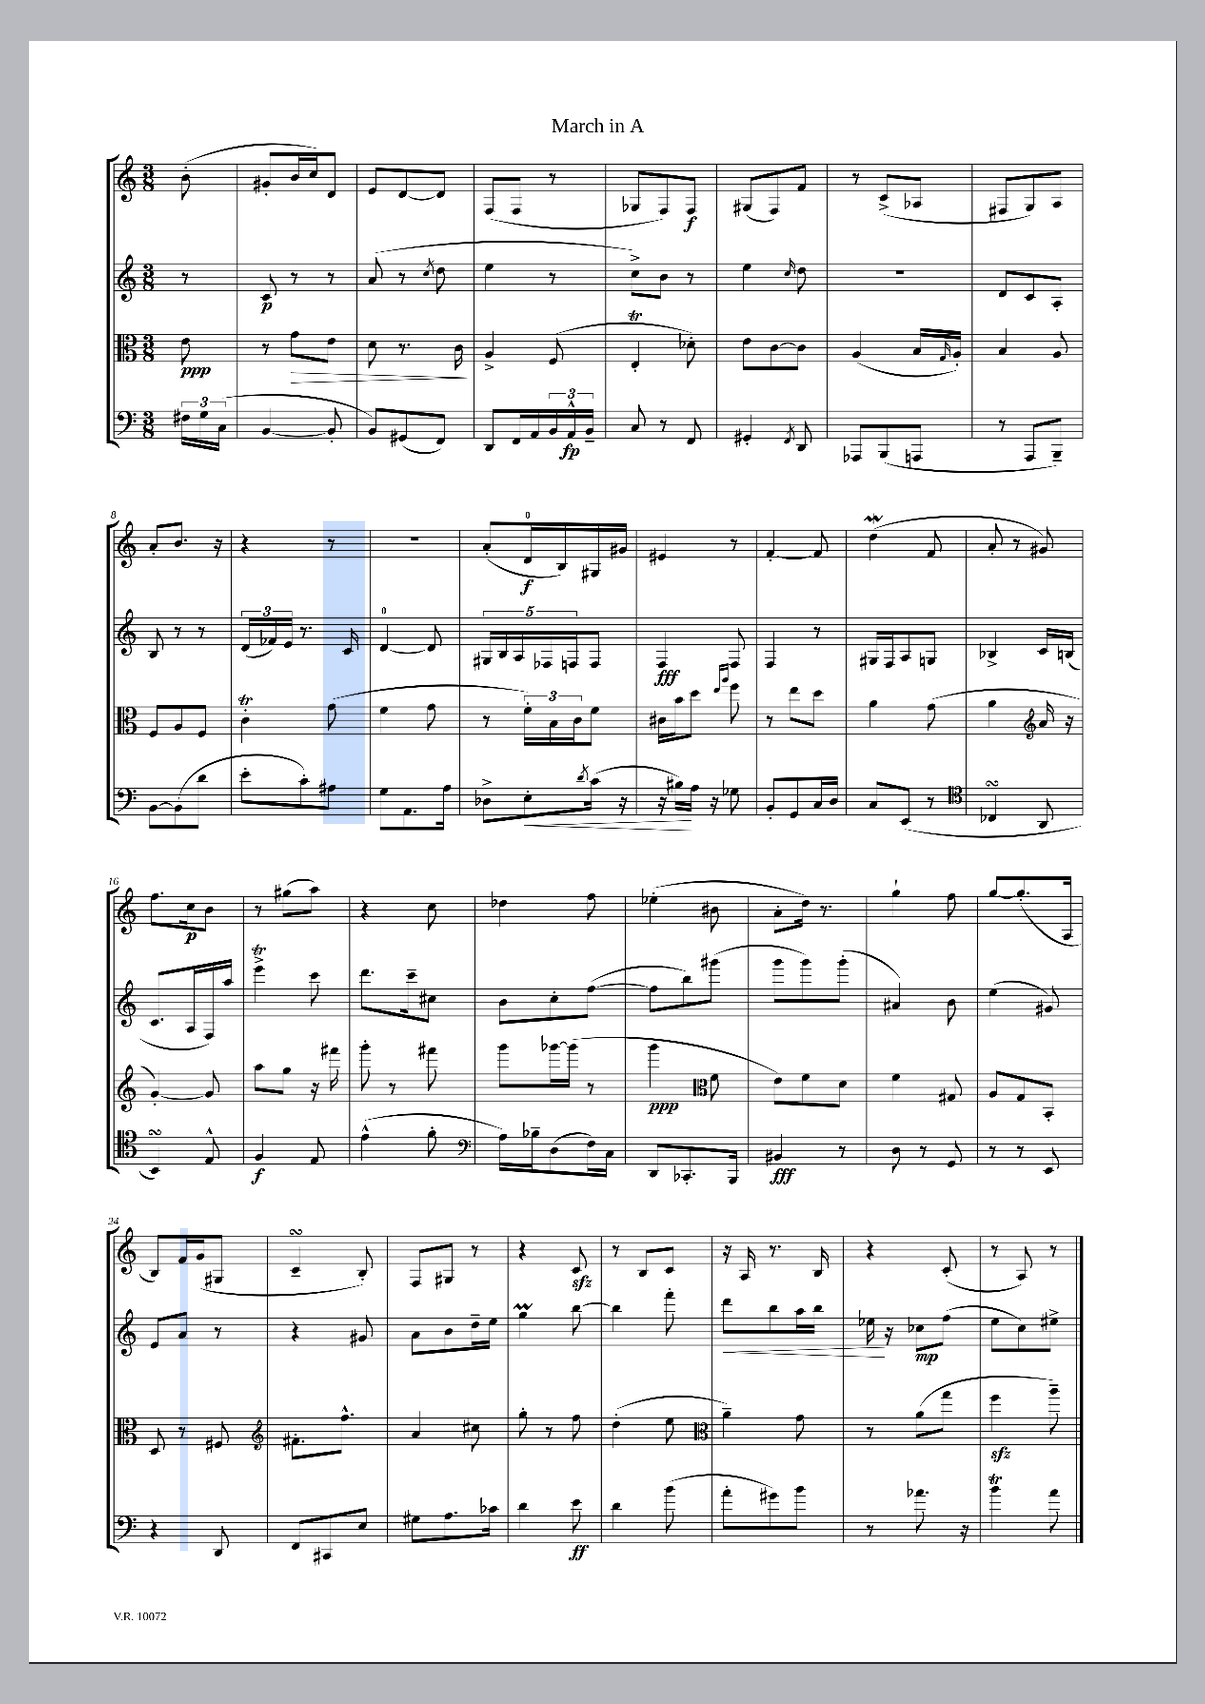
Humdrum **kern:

**kern	**kern	**kern	**kern
*staff4	*staff3	*staff2	*staff1
*clefF4	*clefC3	*clefG2	*clefG2
*k[]	*k[]	*k[]	*k[]
*M3/8	*M3/8	*M3/8	*M3/8
24F#	8e	8r	(8b'
24G	.	.	.
(24C	.	.	.
=	=	=	=
[4BB	8r	8c	8g#'
.	8g	8r	16b
.	.	.	16cc)
8BB']	8e	8r	8d
=	=	=	=
8BB)	8d	(8a	8e
(8GG#	8.r	8r	[8d
.	.	8qcc	.
8FF)	.	8dd	8d]
.	16c	.	.
=	=	=	=
8DD	4A^	4ee	(8F
16FF	.	.	8F
16AA	.	.	.
24BB	(8F	8r	8r
24AA^^	.	.	.
24BB~	.	.	.
=	=	=	=
8C	4E'	8cc^)	8G-
8r	.	8b	8F)
8FF	8d-')	8r	8F
=	=	=	=
4GG#'	8e	4ee	(8G#
.	[8c	.	8F)
8qFF	.	16qqcc	.
8DD	8c]	8dd	8f
=	=	=	=
8AAA-	(4A	4.r	8r
(8BBB	.	.	(8c^
8AAA	16B	.	8A-
.	16qqG	.	.
.	16A')	.	.
=	=	=	=
8r	4B	8d	8F#
8AAA	.	8c	8G)
8BBB~)	8A	8A'	8A
=	=	=	=
[8BB	8F	8B	8a'
(8BB]	8A	8r	8.b
8d	8F	8r	.
.	.	.	16r
=	=	=	=
8e'	4c'	(24d	4r
.	.	24f-)	.
.	.	24e	.
8c')	.	8.r	.
8A#	(8g	.	8r
.	.	16c	.
=	=	=	=
8G	4f	[4d	4.r
8.AA	.	.	.
.	8g	8d]	.
16A	.	.	.
=	=	=	=
8D-^	8r	20G#	(8a'
.	.	20B	.
.	.	20A	.
8E'	24f')	.	16d
.	.	20F-	.
.	24B	.	.
.	.	.	16B)
.	.	20F	.
.	24c	.	.
8qd	.	.	.
(16c	8f	8F	16G#
16r	.	.	16g#
=	=	=	=
16r	16c#	4F	4e#
16B#)	16b	.	.
16A	8dd	.	.
16r	.	.	.
.	16qqee	.	.
.	16qqaa	.	.
8G-	8ff	8F	8r
=	=	=	=
8BB'	8r	4F	[4f'
8GG	8ee	.	.
16C	8dd	8r	8f]
16D	.	.	.
=	=	=	=
8C	4a	16G#	(4dd
.	.	16F	.
(8EE	.	8A	.
8r	(8g	8G	8f
=	=	=	=
*clefC4	*	*	*
4C-	4a	4B-^	8a'
.	.	.	8r
*	*clefG2	*	*
8AA	16a	16c	8g#)
.	16r	(16B	.
=	=	=	=
4BB)	[4g')	8.c	8.ff
.	.	16A	16cc
8E^^	8g]	16F)	8b
.	.	16aa	.
=	=	=	=
4F	8aa	4eee^	8r
.	8gg	.	(8gg#
8E	16r	8ccc	8aa)
.	16fff#	.	.
=	=	=	=
(4e^^	8ggg'	8.ddd	4r
.	8r	.	.
.	.	16ccc~	.
8f'	8fff#	8cc#	8cc
=	=	=	=
*clefF4	*	*	*
16A)	8ggg	8b	4dd-
16B-~	.	.	.
(8D	[16ggg-	8cc'	.
.	(16ggg-]	.	.
16F)	8r	([8ff	8ff
16C	.	.	.
=	=	=	=
8DD	4ggg	8ff]	(4ee-'
8.CC-'	.	8bb)	.
*	*clefC3	*	*
.	8f	(8ggg#	8b#
16BBB	.	.	.
=	=	=	=
4BB#	8e)	8ggg	8a'
.	8f	8ggg)	16dd)
.	.	.	8.r
8r	8d	(8ggg'	.
=	=	=	=
8D	4f	4a#)	4gg`
8r	.	.	.
8GG	8G#	8b	8ff
=	=	=	=
8r	8A	(4ee	[8gg
8r	8G	.	(8.gg']
8EE	8BB'	8g#)	.
.	.	.	16A
=	=	=	=
4r	8D	8e	8B)
.	8r	8a	16f
.	.	.	(16g
8DD	8F#	8r	8G#
=	=	=	=
*	*clefG2	*	*
8FF	8.f#'	4r	4c~
8CC#	.	.	.
.	8.ff^^	.	.
8E	.	8g#	8B')
=	=	=	=
8G#	4a	8a	8F
8.A	.	8b	8G#
.	8cc#	16dd~	8r
16c-	.	16ee	.
=	=	=	=
4d	8gg'	4gg	4r
.	8r	.	.
8e	8ff	[8bb	8c
=	=	=	=
4d	(4dd'	4bb]	8r
.	.	.	8B
(8b	8ee	8fff'	8c
=	=	=	=
*	*clefC3	*	*
8a'	4a~)	8ddd	16r
.	.	.	16A
8g#)	.	8bb	8.r
8b	8g	16aa	.
.	.	16bb	16B
=	=	=	=
8r	8r	16ee-	4r
.	.	16r	.
8.a-	(8a	8cc-	.
.	8gg	(8ff	(8c'
16r	.	.	.
=	=	=	=
4b	4ff	8ee	8r
.	.	8cc)	8A)
8a	8aa~)	8ee#^	8r
==	==	==	==
*-	*-	*-	*-
